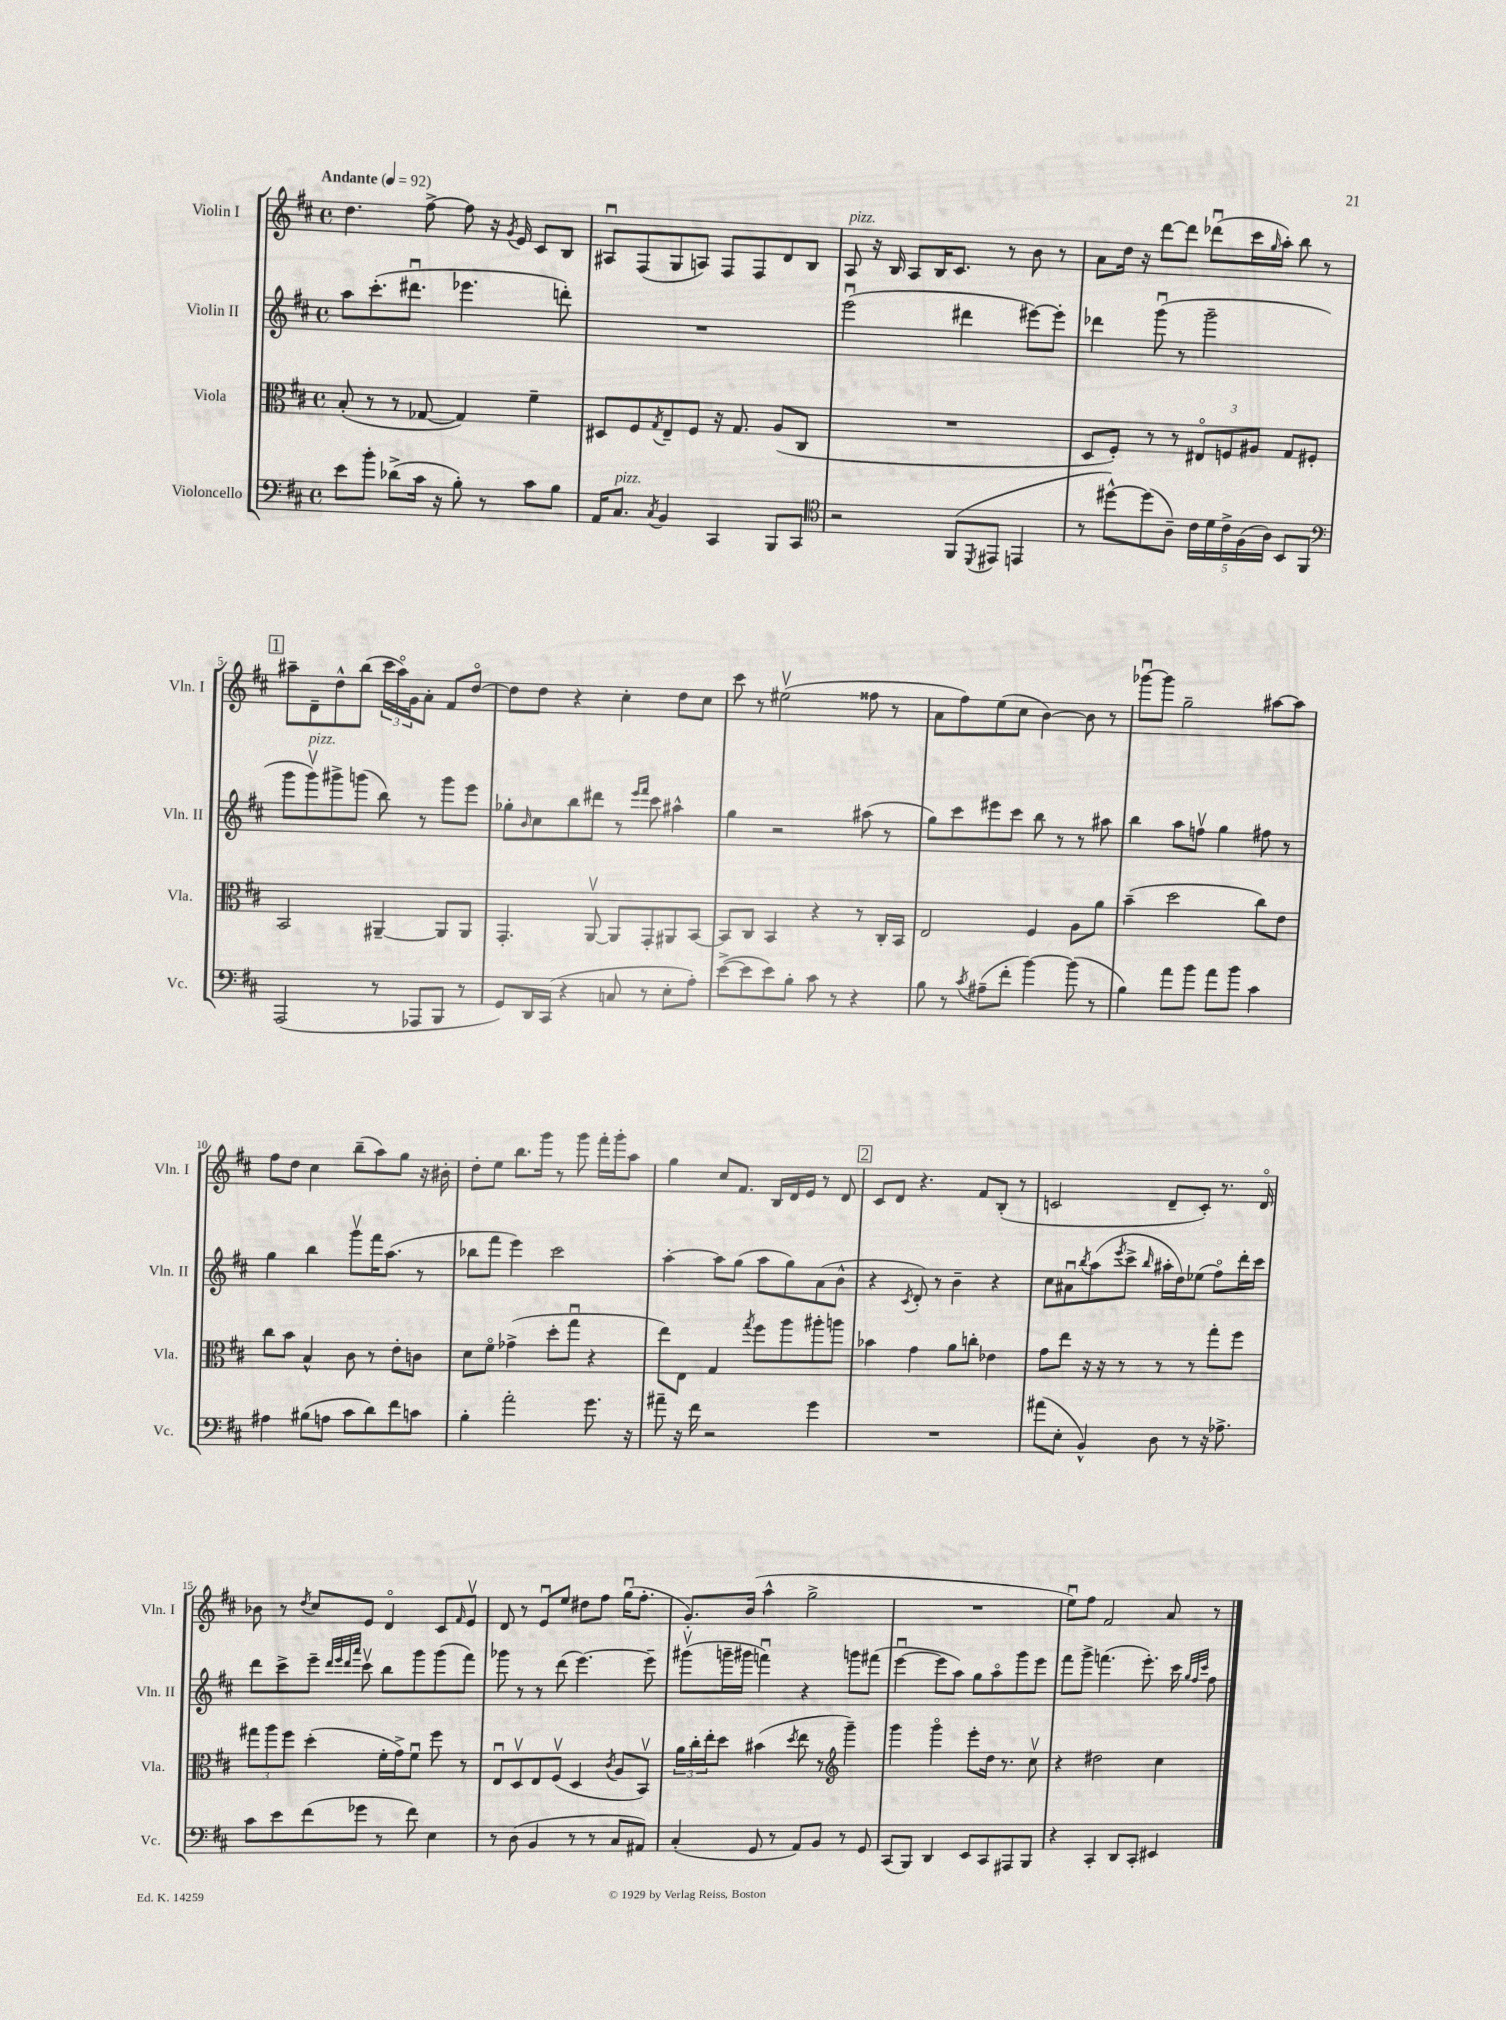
<<
\new StaffGroup <<
\new Staff = "s0" \with { instrumentName = "Violin I" shortInstrumentName = "Vln. I" } {
    \clef treble \key d \major \defaultTimeSignature \time 4/4 \tempo "Andante" 4 = 92
    d''4. fis''8~-> fis''8 r16 \acciaccatura { g'8 } e'16 cis'8 b8 |
    ais8\downbow fis8( g8 a8) fis8 fis8 d'8 b8 |
    a8^\markup { \italic "pizz." } r16 b16 a8 b16 cis'8. r8 b'8 r8 |
    a'8 d''16 r16 d'''8~ d'''8 des'''8\downbow( cis'''16 \grace { g''16 } a''16-.) b''8 r8 |
    \mark \markup { \box "1" } ais''8-- d'8-- d''8-^ b''8( \tuplet 3/2 { cis'''16 ais''16\flageolet) g'16 } a'8-. fis'8 d''8~\flageolet |
    d''8 d''8 r4 cis''4-. d''8 cis''8 |
    cis'''8 r8 eis''2\upbow( fisis''8 r8 |
    a'8 fis''8) e''8( cis''8 b'4~) b'8 r8 |
    ges'''8~\downbow ges'''8 g''2-- ais''8~ ais''8 |
    fis''8 d''8 cis''4 b''8--( a''8) g''8 r16 bis'16-. |
    d''8-. e''8 b''8. g'''16 r8 g'''8 fis'''16-. g'''16-. a''8 |
    g''4 cis''8 fis'8. b16 d'16 e'16 r8 d'8 |
    \mark \markup { \box "2" } cis'8 d'8 r4. fis'8 b8-.( r8 |
    c'2 d'8-- c'8-.) r8. d'16\flageolet |
    bes'8 r8 \acciaccatura { d''8 } cis''8 e'8 d'4\flageolet cis'8 \grace { fis'16 } e'8\upbow |
    d'8 r8 e'8\downbow e''8 dis''8 fis''8 g''16\downbow( fis''8.-. |
    g'8.-.) b'16( a''4-^ g''2-> |
    R1 |
    e''8\downbow) fis''8 fis'2 a'8 r8 \bar "|." |
}
\new Staff = "s1" \with { instrumentName = "Violin II" shortInstrumentName = "Vln. II" } {
    \clef treble \key d \major \defaultTimeSignature \time 4/4
    a''8 cis'''8.-.( dis'''8.\downbow ees'''4. d'''8-.) |
    R1 |
    e'''2\downbow( dis'''4 eis'''8~) eis'''8-. |
    des'''4 g'''8\downbow( r8 g'''2-- |
    \mark \markup { \box "1" } g'''8 g'''8\upbow^\markup { \italic "pizz." }) gis'''8-> g'''8( b''8) r8 g'''8 e'''8 |
    ges''8-. \grace { b'16 } cis''8 b''8 dis'''8 r8 \grace { e'''16 fis'''16 } cis'''8 ais''4-^ |
    g''4 r2 ais''8( r8 |
    g''8) cis'''8 eis'''8 cis'''8 b''8 r8 r8 ais''8 |
    b''4 a''8 f''8\upbow g''4 fis''8 r8 |
    g''4 b''4 g'''8\upbow fis'''16 a''8.( r8 |
    bes''8 fis'''8 e'''4) cis'''2 |
    a''4~-. a''8 g''8( a''8 g''8) a'8( b'8-^ |
    \mark \markup { \box "2" } r4 \acciaccatura { cis'8 } d'8-.) r8 b'4-- r4 |
    cis''8 ais'8\downbow \acciaccatura { b''8 } a''8( \acciaccatura { e'''8 } cis'''8-> \grace { b''16 } ais''16-. d''16) ees''8( fis''8\flageolet) d'''16-. cis'''16 |
    d'''8 cis'''8-> e'''8-- \grace { d'''32 e'''32 d'''32 a'''32 } cis'''8\upbow b''8 g'''8 g'''8( fis'''8) |
    ges'''8 r8 r8 d'''8( e'''4.~) e'''8-- |
    gis'''8\upbow( g'''16-- gis'''16 f'''4\downbow) r4 g'''8 fis'''8( |
    e'''4~\downbow e'''8 a''8) g''8 a''8\flageolet g'''8 e'''8 |
    fis'''8 g'''8-> f'''4.( e'''8.-.) cis'''16 \grace { g''32 fis''32 cis'''32 } fis''8 \bar "|." |
}
\new Staff = "s2" \with { instrumentName = "Viola" shortInstrumentName = "Vla." } {
    \clef alto \key d \major \defaultTimeSignature \time 4/4
    b8-.( r8 r8 ges8~ ges4) fis'4-- |
    dis8 fis8 \acciaccatura { g8 } e8-- fis8 r16 g8. a8( cis8 |
    R1 |
    d8 fis8-.) r8 r8 \tuplet 3/2 { eis8\flageolet f8 ais8 } g8 fis8-. |
    \mark \markup { \box "1" } b,2 ais,4~-- ais,8 ais,8 |
    g,4.-. a,8~\upbow a,8 g,8-. ais,8 b,8~ |
    b,8 cis8 b,4 r4 r8 cis16-. b,16 |
    e2 fis4 a8 a'8 |
    b'4--( d''2 cis''8) e'8 |
    cis''8 b'8 b4-^ cis'8 r8 e'8-. c'8 |
    d'8 fis'8\flageolet ges'4->( d''8-. g''8\downbow r4 |
    e''8) e8 g4 \acciaccatura { g''8 } fis''8 a''8 ais''8-. a''8 |
    \mark \markup { \box "2" } bes'4 g'4 a'8 c''8-. ees'4 |
    g'8 e''8 r16 r16 r8 r8 r8 g''8-. fis''8 |
    \tuplet 3/2 { gis''8 a''8 fis''8 } d''4-.( fis'16-. g'16->) fis'8\downbow fis''8 r8 |
    e8\downbow d8\upbow e8 fis8\upbow( d4 \acciaccatura { cis'8 } a8 b,8\upbow) |
    \tuplet 3/2 { a'16 cis''16-. e''16-. } d''8 bis'4( \acciaccatura { d''8 } e''8 r8 \clef treble g'''4--) |
    g'''4 g'''4\flageolet e'''8-. d''16 r8. cis''8\upbow |
    r4 dis''2 cis''4 \bar "|." |
}
\new Staff = "s3" \with { instrumentName = "Violoncello" shortInstrumentName = "Vc." } {
    \clef bass \key d \major \defaultTimeSignature \time 4/4
    e'8 b'8-. des'8->( cis'16 r16 b8-.) r8 cis'8 b8 |
    a,16 cis8.^\markup { \italic "pizz." } \acciaccatura { cis8 } b,4 cis,4 b,,8 cis,8 |
    \clef tenor r2 fis,8( \acciaccatura { d,8 } eis,8 e,4 |
    r8 dis''8~-^) dis''8( a8--) \tuplet 5/4 { cis'16 d'16 cis'16-> fis16( a16) } b,8 fis,8 |
    \mark \markup { \box "1" } \clef bass a,,2( r8 aes,,8 b,,8 r8 |
    g,8) d,16 cis,16( r4 c8 r8 e8-. a8-.) |
    e'8~->( e'8 e'8) b8-. cis'8 r8 r4 |
    b8 r8 \acciaccatura { cis'8 } ais8--( fis'8-. b'4~) b'8( r8 |
    b4) a'8 b'8 a'8 b'8 cis'4 |
    ais4 bis8( a8 cis'8 d'8) fis'8 c'8 |
    b4-. a'2-. g'8. r16 |
    ais'8-- r16 fis'16 r2 g'4 |
    \mark \markup { \box "2" } R1 |
    ais'8( e8-. b,4-^) d8 r8 r16 aes8.-> |
    cis'8 e'8 fis'8( ges'8 r8 fis'8) e4 |
    r8 d8( b,4 r8 r8 cis8 ais,8) |
    cis4-.( g,8 r8 a,8) b,8 r8 g,8 |
    cis,8( b,,8) d,4 e,8 cis,8 ais,,8 b,,8 |
    r4 cis,4-. d,8 cis,8-. eis,4 \bar "|." |
}
>>
>>
